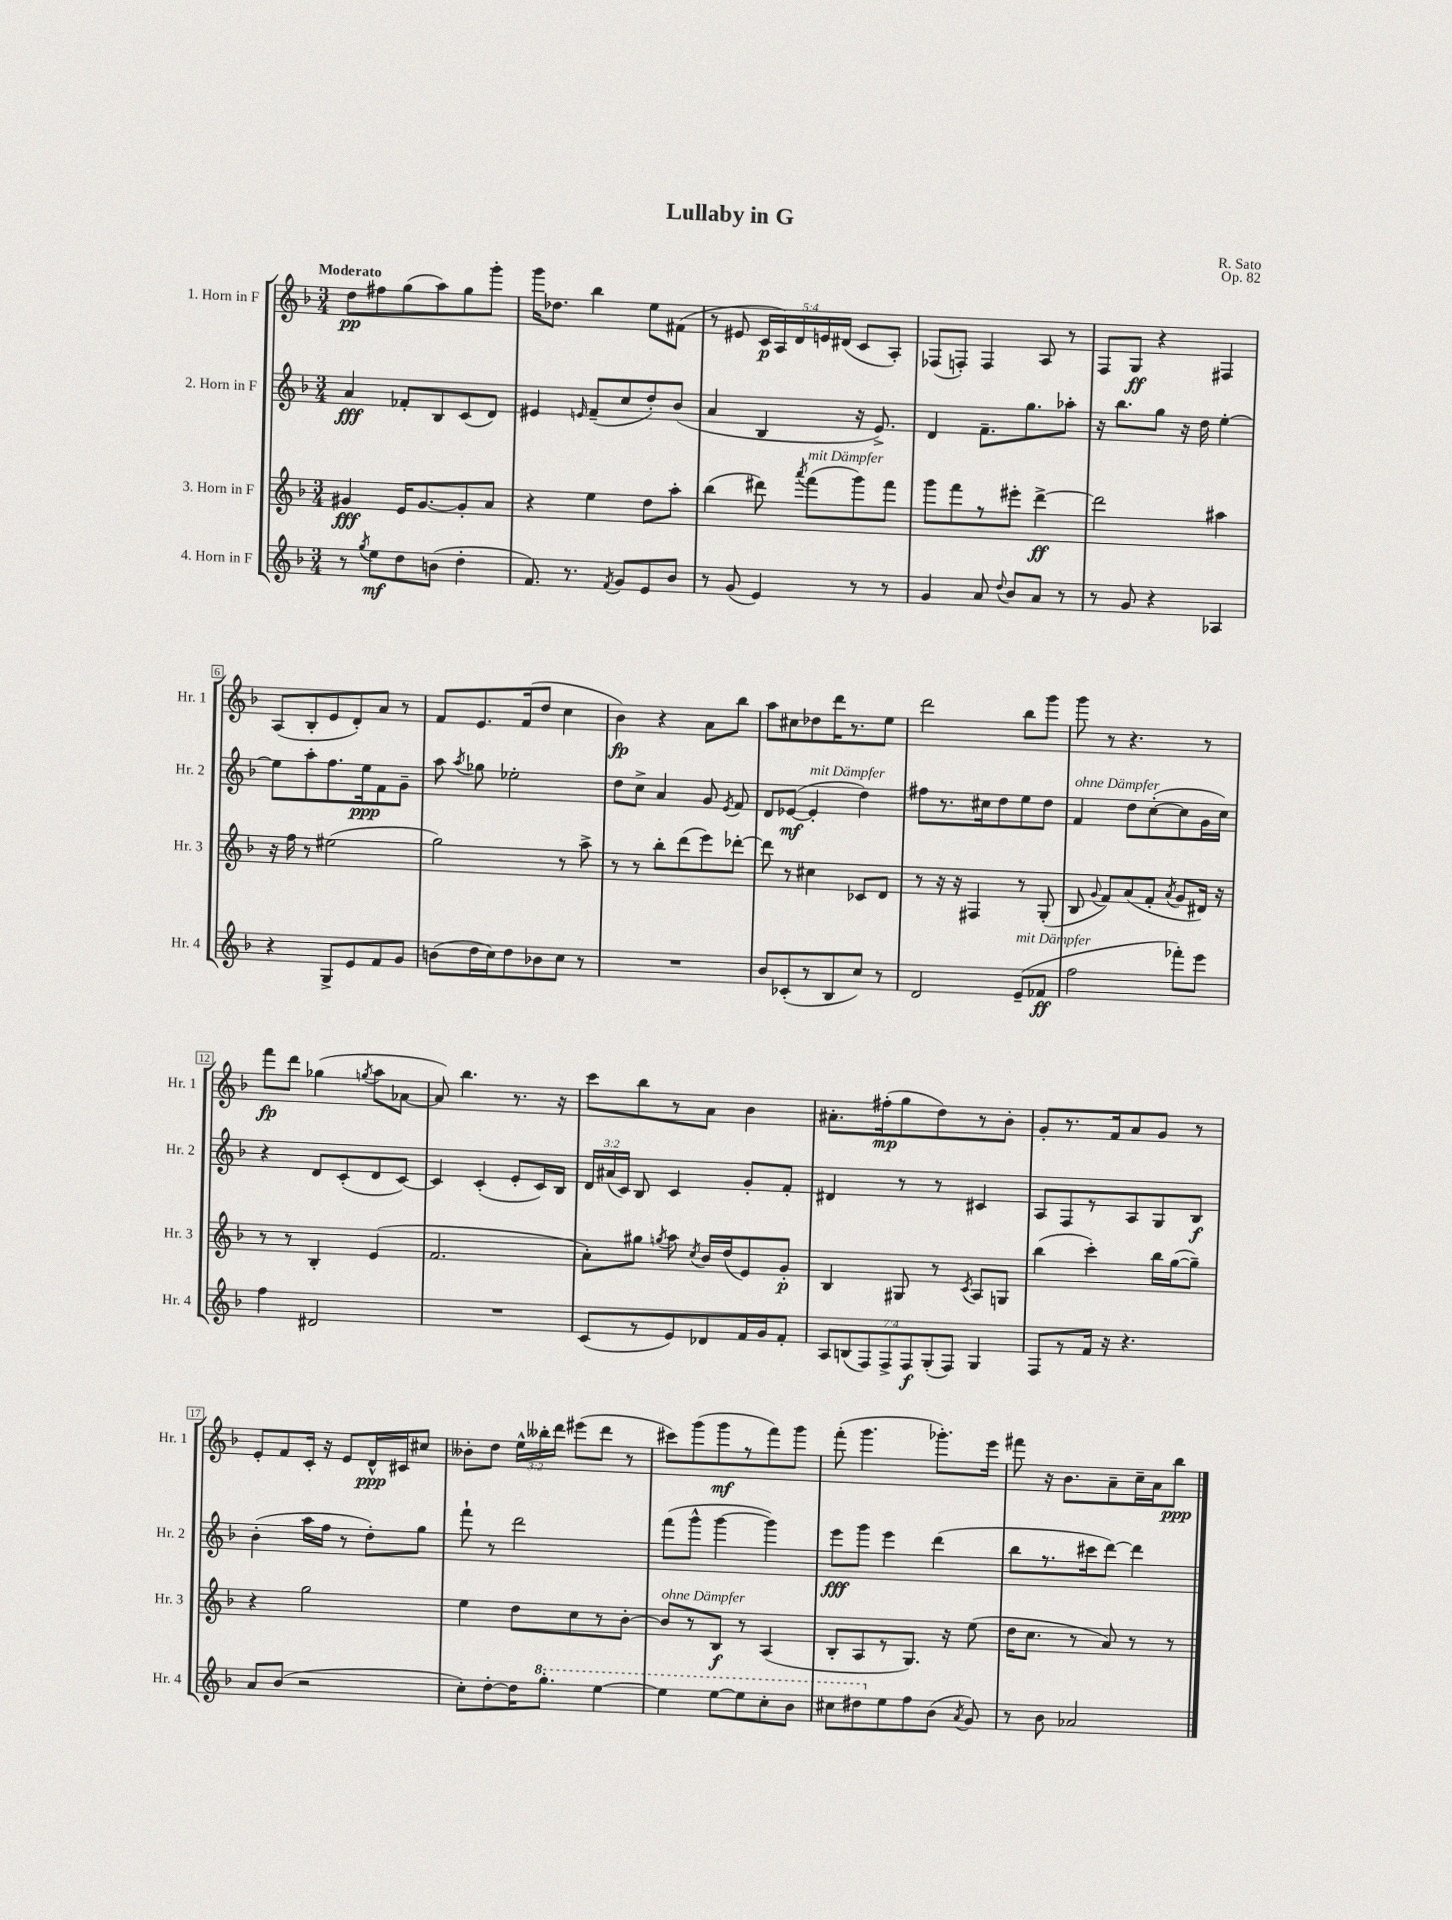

**kern	**dynam	**kern	**dynam	**kern	**dynam	**kern	**dynam
*part4	*part4	*part3	*part3	*part2	*part2	*part1	*part1
*staff4	*staff4	*staff3	*staff3	*staff2	*staff2	*staff1	*staff1
*I"4. Horn in F	*	*I"3. Horn in F	*	*I"2. Horn in F	*	*I"1. Horn in F	*
*I'Hr. 4	*	*I'Hr. 3	*	*I'Hr. 2	*	*I'Hr. 1	*
*clefG2	*	*clefG2	*	*clefG2	*	*clefG2	*
*k[b-]	*	*k[b-]	*	*k[b-]	*	*k[b-]	*
*M3/4	*	*M3/4	*	*M3/4	*	*M3/4	*
=1	=1	=1	=1	=1	=1	=1	=1
!	!	!	!	!	!	!LO:TX:a:B:t=Moderato	!
8r	.	4g#X/	fff	4a/	fff	8dd\L	pp
8qgg/	.	.	.	.	.	.	.
8ee\L	mf	.	.	.	.	8ff#X\	.
8dd\	.	16e/KL	.	8f-X'/L	.	(8gg\	.
.	.	[8.g#/	.	.	.	.	.
(8bn\J	.	.	.	8B-/	.	8aa\)	.
4dd'\	.	8g#'/]	.	(8c/	.	8gg\	.
.	.	8a/J	.	8d/J)	.	8ggg'\J	.
=2	=2	=2	=2	=2	=2	=2	=2
8.f/)	.	4r	.	4e#X/	.	16ggg\KL	.
.	.	.	.	.	.	8.dd-X\J	.
8.r	.	.	.	.	.	.	.
.	.	.	.	16qqen/	.	.	.
.	.	4ee\	.	(8f~/L	.	4bb-\	.
8qf/	.	.	.	.	.	.	.
8g/L	.	.	.	8cc/	.	.	.
8e/	.	8dd\L	.	8dd'/)	.	8ee\L	.
8b-/J	.	8aa'\J	.	(8b-/J	.	(8f#X\J	.
=3	=3	=3	=3	=3	=3	=3	=3
8r	.	(4bb-\	.	4a/	.	8r	.
(8g/	.	.	.	.	.	8e#X/	.
4e/)	.	8ddd#X\)	.	4B-/	.	20c/LL	p
.	.	.	.	.	.	20A/)	.
.	.	.	.	.	.	20d/	.
.	.	8qaaa/	.	.	.	.	.
!	!	!LO:TX:a:i:t=mit Dämpfer	!	!	!	!	!
.	.	(8fff\L	.	.	.	.	.
.	.	.	.	.	.	20en/	.
.	.	.	.	.	.	(20d#X/JJ	.
8r	.	8ggg\)	.	16r	.	8c/L	.
.	.	.	.	8.e^/)	.	.	.
8r	.	8fff\J	.	.	.	8A'/J)	.
=4	=4	=4	=4	=4	=4	=4	=4
4g/	.	8ggg\L	.	4d/	.	(8F-X/L	.
.	.	8fff\	.	.	.	8Fn'/J)	.
8a/	.	8r	.	8.f~\L	.	4F/	.
8qqdd/	.	.	.	.	.	.	.
8b-/L	.	8eee#X'\J	.	.	.	.	.
.	.	.	.	8.gg\	.	.	.
8a/J	.	[4ddd^\	ff	.	.	8A/	.
8r	.	.	.	8aa-X'\J	.	8r	.
=5	=5	=5	=5	=5	=5	=5	=5
8r	.	2ddd\]	.	16r	.	8F/L	.
.	.	.	.	8.bb-\L	.	.	.
8g/	.	.	.	.	.	8G/J	ff
4r	.	.	.	8gg\J	.	4r	.
.	.	.	.	16r	.	.	.
.	.	.	.	16dd\	.	.	.
4A-X/	.	4aa#X\	.	[4ee'\	.	4F#X/	.
!!LO:LB:g=z
=6	=6	=6	=6	=6	=6	=6	=6
4r	.	16r	.	8ee\L]	.	(8A/L	.
.	.	16ff\	.	.	.	.	.
.	.	8r	.	8aa'\	.	8B-'/	.
8G^/L	.	(2ee#X\	.	8.ff\	.	8e/	.
8e/	.	.	.	.	.	8d'/)	.
.	.	.	.	16ee\k	ppp	.	.
8f/	.	.	.	8f\	.	8a/J	.
8g/J	.	.	.	8g~\J	.	8r	.
=7	=7	=7	=7	=7	=7	=7	=7
(8bn\L	.	2gg\)	.	8aa\	.	8f/L	.
.	.	.	.	8qaa/	.	.	.
16dd\L	.	.	.	8gg-X\	.	8.e/	.
16cc\J)	.	.	.	.	.	.	.
8dd\	.	.	.	2ee-X'\	.	.	.
.	.	.	.	.	.	(16f/k	.
8b-X\	.	.	.	.	.	8dd/J	.
8cc\J	.	8r	.	.	.	4cc\	.
8r	.	8aa^\	.	.	.	.	.
=8	=8	=8	=8	=8	=8	=8	=8
2.r	.	8r	.	8dd\L	.	4b-\)	fp
.	.	8r	.	8cc^\J	.	.	.
.	.	8bb-'\L	.	4a/	.	4r	.
.	.	(8ddd\	.	.	.	.	.
.	.	8eee\)	.	8g/	.	8a\L	.
.	.	.	.	8qe/	.	.	.
.	.	[8ddd-X'\J	.	8f/	.	8bb-\J	.
=9	=9	=9	=9	=9	=9	=9	=9
8b-/L	.	8ddd-\]	.	8d/L	.	8aa\L	.
(8c-X'/	.	8r	.	([8e-X/J	mf	8cc#X\	.
!	!	!	!	!LO:TX:a:i:t=mit Dämpfer	!	!	!
8r	.	4cc#X\	.	4e-'/]	.	8dd-X\	.
8B-/	.	.	.	.	.	16ddd\K	.
.	.	.	.	.	.	8.r	.
8cc/J)	.	8c-X/L	.	4dd\)	.	.	.
8r	.	8d/J	.	.	.	8ee\J	.
=10	=10	=10	=10	=10	=10	=10	=10
2d/	.	8r	.	8ff#X\L	.	2ddd\	.
.	.	16r	.	8.r	.	.	.
.	.	16r	.	.	.	.	.
.	.	4F#X/	.	.	.	.	.
.	.	.	.	16cc#X\k	.	.	.
.	.	.	.	8dd\	.	.	.
!LO:TX:a:i:t=mit Dämpfer	!	!	!	!	!	!	!
(8e~/L	.	8r	.	8ee\	.	8bb-\L	.
8f-X/J	ff	(8G'/	.	8dd\J	.	8ggg\J	.
=11	=11	=11	=11	=11	=11	=11	=11
!	!	!	!	!LO:TX:a:i:t=ohne Dämpfer	!	!	!
2ff\	.	8B-/	.	4f/	.	8ggg\	.
.	.	8qqg/	.	.	.	.	.
.	.	8f/L)	.	.	.	8r	.
.	.	(8a/	.	8dd\L	.	4.r	.
.	.	8f'/J	.	([8cc'\	.	.	.
.	.	8qa/	.	.	.	.	.
8fff-X'\L)	.	8g/L	.	8cc\]	.	.	.
8eee\J	.	16d#X/Jk)	.	16g\L	.	8r	.
.	.	16r	.	16cc\JJ)	.	.	.
!!LO:LB:g=z
=12	=12	=12	=12	=12	=12	=12	=12
4ff\	.	8r	.	4r	.	8fff\L	fp
.	.	8r	.	.	.	8ddd\J	.
2d#X/	.	4B-'/	.	8d/L	.	(4gg-X\	.
.	.	.	.	(8c'/	.	.	.
.	.	.	.	.	.	8qggn/	.
.	.	(4e/	.	8d/	.	8aa\L	.
.	.	.	.	[8c/J)	.	[8a-X\J	.
=13	=13	=13	=13	=13	=13	=13	=13
2.r	.	2.f/	.	4c/]	.	8a-/])	.
.	.	.	.	.	.	4.bb-\	.
.	.	.	.	(4c'/	.	.	.
.	.	.	.	8e'/L	.	8.r	.
.	.	.	.	16c/L)	.	.	.
.	.	.	.	16B-/JJ	.	16r	.
=14	=14	=14	=14	=14	=14	=14	=14
(8c/L	.	8a'\L)	.	24d/LL	.	8ccc\L	.
.	.	.	.	(24a#X/	.	.	.
.	.	.	.	24c/JJ)	.	.	.
8r	.	8gg#X\J	.	8B-/	.	8bb-\	.
.	.	8qggn/	.	.	.	.	.
8e/)	.	8aa\	.	4c/	.	8r	.
.	.	8qcc/	.	.	.	.	.
8d-X/	.	16b-/LL	.	.	.	8a\J	.
.	.	(16dd/J	.	.	.	.	.
16f/L	.	8e/)	.	8g'/L	.	4b-\	.
16g/J	.	.	.	.	.	.	.
8f'/J	.	8g'/J	p	8f'/J	.	.	.
=15	=15	=15	=15	=15	=15	=15	=15
14A/L	.	4B-/	.	4d#X/	.	8.a#X'\L	.
(14Bn/	.	.	.	.	.	.	.
14F/)	.	.	.	.	.	.	.
.	.	.	.	.	.	(16ff#X'\k	mp
14F^/	.	.	.	.	.	.	.
.	.	8G#X/	.	8r	.	8gg\	.
14F/	f	.	.	.	.	.	.
(14G'/	.	.	.	.	.	.	.
.	.	8r	.	8r	.	8dd\)	.
14F/J)	.	.	.	.	.	.	.
.	.	8qc/	.	.	.	.	.
4G/	.	8A/L	.	4c#X/	.	8r	.
.	.	8Gn/J	.	.	.	8b-'\J	.
=16	=16	=16	=16	=16	=16	=16	=16
8F/L	.	(4bb-\	.	8A/L	.	8g'/L	.
8r	.	.	.	8F/	.	8.r	.
16f/Jk	.	4ccc'\)	.	8r	.	.	.
16r	.	.	.	.	.	16f/k	.
4.r	.	.	.	8A/	.	8a/	.
.	.	16bb-\LL	.	8G/	.	8g/J	.
.	.	([16gg\J	.	.	.	.	.
.	.	8gg~\J])	.	8B-/J	f	8r	.
!!LO:LB:g=z
=17	=17	=17	=17	=17	=17	=17	=17
8a/L	.	4r	.	(4b-'\	.	8e'/L	.
(8b-/J	.	.	.	.	.	8f/	.
2r	.	2gg\	.	16aa\LL	.	16c'/Jk	.
.	.	.	.	16ff\JJ	.	16r	.
.	.	.	.	8r	.	8e/L	.
.	.	.	.	8dd'\L)	.	16d^^/L	ppp
.	.	.	.	.	.	16c#X/J	.
.	.	.	.	8gg\J	.	8cc#X/J	.
=18	=18	=18	=18	=18	=18	=18	=18
8cc'\L)	.	4ee\	.	8fff`\	.	8b--X'\L	.
[8dd'\	.	.	.	8r	.	8dd\J	.
16dd\K]	.	8dd\L	.	2ddd\	.	24ee^^\LL	.
.	.	.	.	.	.	24bb--X'\	.
*8va	*	*	*	*	*	*	*
8.ggg'\J	.	.	.	.	.	.	.
.	.	.	.	.	.	24ddd\JJ	.
.	.	8cc\	.	.	.	(8eee#X\L	.
[4eee\	.	8r	.	.	.	8ddd\J	.
.	.	[8b-'\J	.	.	.	8r	.
=19	=19	=19	=19	=19	=19	=19	=19
!	!	!LO:TX:a:i:t=ohne Dämpfer	!	!	!	!	!
4eee\]	.	8b-/L]	.	(8fff\L	.	8ccc#X\L)	.
.	.	8r	.	8ggg^^\J	.	(8ggg\	.
[8eee\L	.	8B-/J	f	[4ggg\	.	8ggg\	mf
8eee\]	.	8r	.	.	.	8r	.
8ccc'\	.	(4A/	.	4ggg\])	.	8fff\)	.
8bb-\J	.	.	.	.	.	8ggg\J	.
=20	=20	=20	=20	=20	=20	=20	=20
8ccc#X\L	.	8B-'/L	.	8eee\L	fff	(8fff'\	.
8ddd#X\	.	8A/	.	8ggg\J	.	4.ggg\	.
*X8va	*	*	*	*	*	*	*
8ee\	.	8r	.	4eee\	.	.	.
8ff\	.	8.G/J)	.	.	.	.	.
(8b-\J	.	.	.	(4ddd\	.	8.ggg-X'\L)	.
.	.	16r	.	.	.	.	.
8qa/	.	.	.	.	.	.	.
8g/)	.	(8ee\	.	.	.	.	.
.	.	.	.	.	.	16eee\Jk	.
=21	=21	=21	=21	=21	=21	=21	=21
8r	.	16dd\KL	.	8bb-\L	.	8fff#X\	.
.	.	8.cc\J	.	.	.	.	.
8b-\	.	.	.	8.r	.	16r	.
.	.	.	.	.	.	8.b-\L	.
2a-X/	.	8r	.	.	.	.	.
.	.	.	.	16ccc#X\k	.	.	.
.	.	8a/)	.	[8ddd\J)	.	8a~\	.
.	.	8r	.	4ddd\]	.	16cc~\L	.
.	.	.	.	.	.	16a\J	.
.	.	8r	.	.	.	8bb-\J	ppp
==	==	==	==	==	==	==	==
*-	*-	*-	*-	*-	*-	*-	*-
